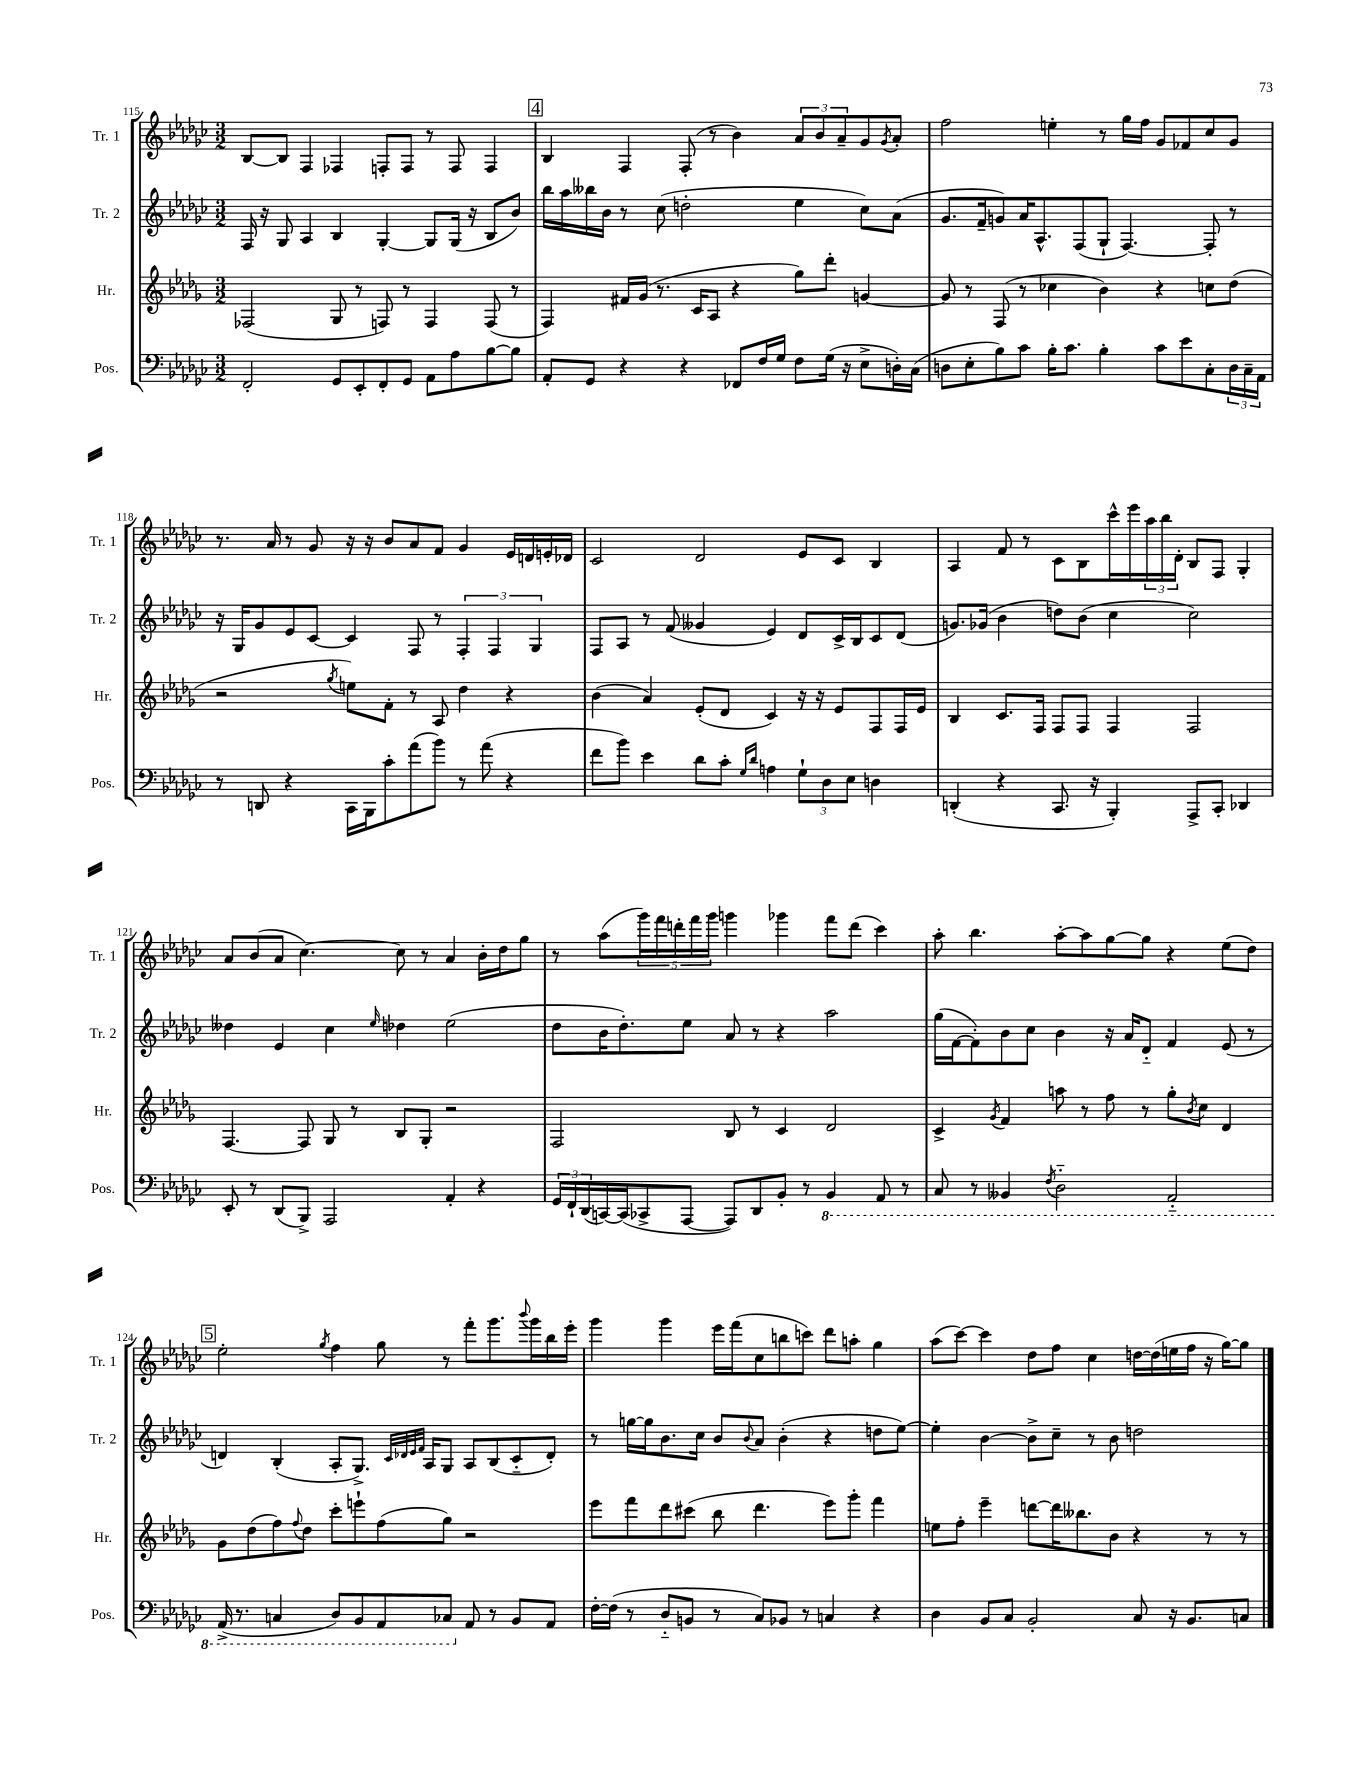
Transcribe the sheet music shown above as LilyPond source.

<<
\new StaffGroup <<
\new Staff = "s0" \with { instrumentName = "Tr. 1" shortInstrumentName = "Tr. 1" } {
    \clef treble \key ges \major \numericTimeSignature \time 3/2
    bes8~ bes8 f4 fes4 f8-. f8 r8 f8 f4 |
    \mark \markup { \box "4" } bes4 f4 f8-.( r8 bes'4) \tuplet 3/2 { aes'8 bes'8 aes'8-- } ges'8 \acciaccatura { ges'8 } aes'8-. |
    f''2 e''4-. r8 ges''16 f''16 ges'8 fes'8 ces''8 ges'8 |
    r8. aes'16 r8 ges'8 r16 r16 bes'8 aes'8 f'8 ges'4 ees'16 d'16 e'16-. des'16 |
    ces'2 des'2 ees'8 ces'8 bes4 |
    aes4 f'8 r8 ces'8 bes8 ces'''16-^ ees'''16 \tuplet 3/2 { aes''16 bes''16 des'16-. } bes8 f8 ges4-. |
    aes'8 bes'8( aes'8 ces''4.~) ces''8 r8 aes'4 bes'16-. des''16 ges''8 |
    r8 aes''8( \tuplet 5/4 { ges'''16) f'''16 d'''16-. f'''16 ges'''16 } g'''4 ges'''4 f'''8 d'''8( ces'''4) |
    aes''8-. bes''4. aes''8~-. aes''8 ges''8~ ges''8 r4 ees''8( des''8) |
    \mark \markup { \box "5" } ees''2-. \acciaccatura { ges''8 } f''4 ges''8 r8 f'''8-. ges'''8. \appoggiatura { bes'''8 } ges'''16 bes''16 ees'''16-. |
    ges'''4 ges'''4 ees'''16 f'''16( ces''8 b''8 c'''8) des'''8 a''8-. ges''4 |
    aes''8( ces'''8~) ces'''4 des''8 f''8 ces''4 d''16~ d''16( e''16 f''16 r16 ges''16~) ges''8 \bar "|." |
}
\new Staff = "s1" \with { instrumentName = "Tr. 2" shortInstrumentName = "Tr. 2" } {
    \clef treble \key ges \major \numericTimeSignature \time 3/2
    f16 r16 ges8 aes4 bes4 ges4~-. ges8 ges16( r16 bes8 bes'8) |
    \mark \markup { \box "4" } bes''16 aes''16 beses''16 bes'16 r8 ces''8( d''2-. ees''4 ces''8) aes'8( |
    ges'8. f'16-- g'8) aes'16 aes8.-^ f8( ges8-! f4.~) f8-. r8 |
    r16 ges16 ges'8 ees'8 ces'8~ ces'4 f8 r8 \tuplet 3/2 { f4-. f4 ges4 } |
    f8 aes8 r8 f'8( geses'4 ees'4) des'8 ces'16-> bes16 ces'8 des'8( |
    g'8.) ges'16( bes'4 d''8) bes'8( ces''4 ces''2) |
    deses''4 ees'4 ces''4 \grace { ees''16 } des''4 ees''2( |
    des''8 bes'16 des''8.-.) ees''8 aes'8 r8 r4 aes''2 |
    ges''16( f'16~ f'8-.) bes'8 ces''8 bes'4 r16 aes'16 des'8-_ f'4 ees'8( r8 |
    \mark \markup { \box "5" } d'4) bes4-.( aes8-. ges8.->) \grace { ces'32 des'32 ees'32 f'32 } aes16 ges8 aes8 bes8( ces'8-_ des'8-.) |
    r8 g''16~ g''16 bes'8. ces''16 bes'8 \appoggiatura { bes'8 } aes'8 bes'4-.( r4 d''8 ees''8~) |
    ees''4-. bes'4~ bes'8-> ces''8-- r8 bes'8 d''2 \bar "|." |
}
\new Staff = "s2" \with { instrumentName = "Hr." shortInstrumentName = "Hr." } {
    \clef treble \key des \major \numericTimeSignature \time 3/2
    fes2( ges8 r8 f8) r8 f4 f8( r8 |
    \mark \markup { \box "4" } f4) fis'16 ges'16( r8. c'16 aes8 r4 ges''8) des'''8-. g'4~ |
    g'8 r8 f8( r8 ces''4 bes'4) r4 c''8 des''8( |
    r2 \acciaccatura { ges''8 } e''8) f'8-. r8 aes8 des''4 r4 |
    bes'4( aes'4) ees'8-.( des'8 c'4) r16 r16 ees'8 f8 f16 ees'16 |
    bes4 c'8. f16 f8 f8 f4 f2 |
    f4.~ f8 ges8 r8 bes8 ges8-. r2 |
    f2 bes8 r8 c'4 des'2 |
    c'4-> \acciaccatura { ges'8 } f'4 a''8 r8 f''8 r8 ges''8-. \acciaccatura { bes'8 } c''8 des'4 |
    \mark \markup { \box "5" } ges'8 des''8( f''8) \appoggiatura { f''8 } des''8 c'''8-. e'''8-! f''8( ges''8) r2 |
    ees'''8 f'''8 des'''8 cis'''8( bes''8 des'''4. ees'''8) ges'''8-. f'''4 |
    e''8 f''8-. ees'''4-- d'''8~ d'''16 beses''8. bes'8 r4 r8 r8 \bar "|." |
}
\new Staff = "s3" \with { instrumentName = "Pos." shortInstrumentName = "Pos." } {
    \clef bass \key ges \major \numericTimeSignature \time 3/2
    f,2-. ges,8 ees,8-. f,8-. ges,8 aes,8 aes8 bes8~ bes8 |
    \mark \markup { \box "4" } aes,8-. ges,8 r4 r4 fes,8 f16 ges16 f8 ges16( r16 ees8-> d16-.) ces16( |
    d8 ees8-. bes8) ces'8 bes16-. ces'8. bes4-. ces'8 ees'8 ces8-. \tuplet 3/2 { d16 ces16-- aes,16 } |
    r8 d,8 r4 ces,16 bes,,16 ces'8-. aes'8( bes'8) r8 aes'8( r4 |
    f'8 bes'8) ees'4 des'8 ces'8-. \grace { ges16 des'16 } a4 \tuplet 3/2 { ges8-! des8 ees8 } d4 |
    d,4-.( r4 ces,8. r16 bes,,4-.) aes,,8-> ces,8-. des,4 |
    ees,8-. r8 des,8( bes,,8->) aes,,2 aes,4-. r4 |
    \tuplet 3/2 { ges,16 f,16-! des,16( } c,16~) c,16( ces,8-> aes,,8~ aes,,8) des,8 bes,8-. r8 \ottava #-1 bes,,4 aes,,8 r8 |
    ces,8 r8 beses,,4 \acciaccatura { f,8 } des,2-_ aes,,2-_ |
    \mark \markup { \box "5" } aes,,16->( r8. c,4 des,8) bes,,8 aes,,8 ces,8 \ottava #0 aes,8 r8 bes,8 aes,8 |
    f16~-. f16( r8 des8-_ b,8 r8 ces8) bes,8 r8 c4 r4 |
    des4 bes,8 ces8 bes,2-. ces8 r16 bes,8. c8 \bar "|." |
}
>>
>>
\layout { \context { \Score currentBarNumber = #115 } }
